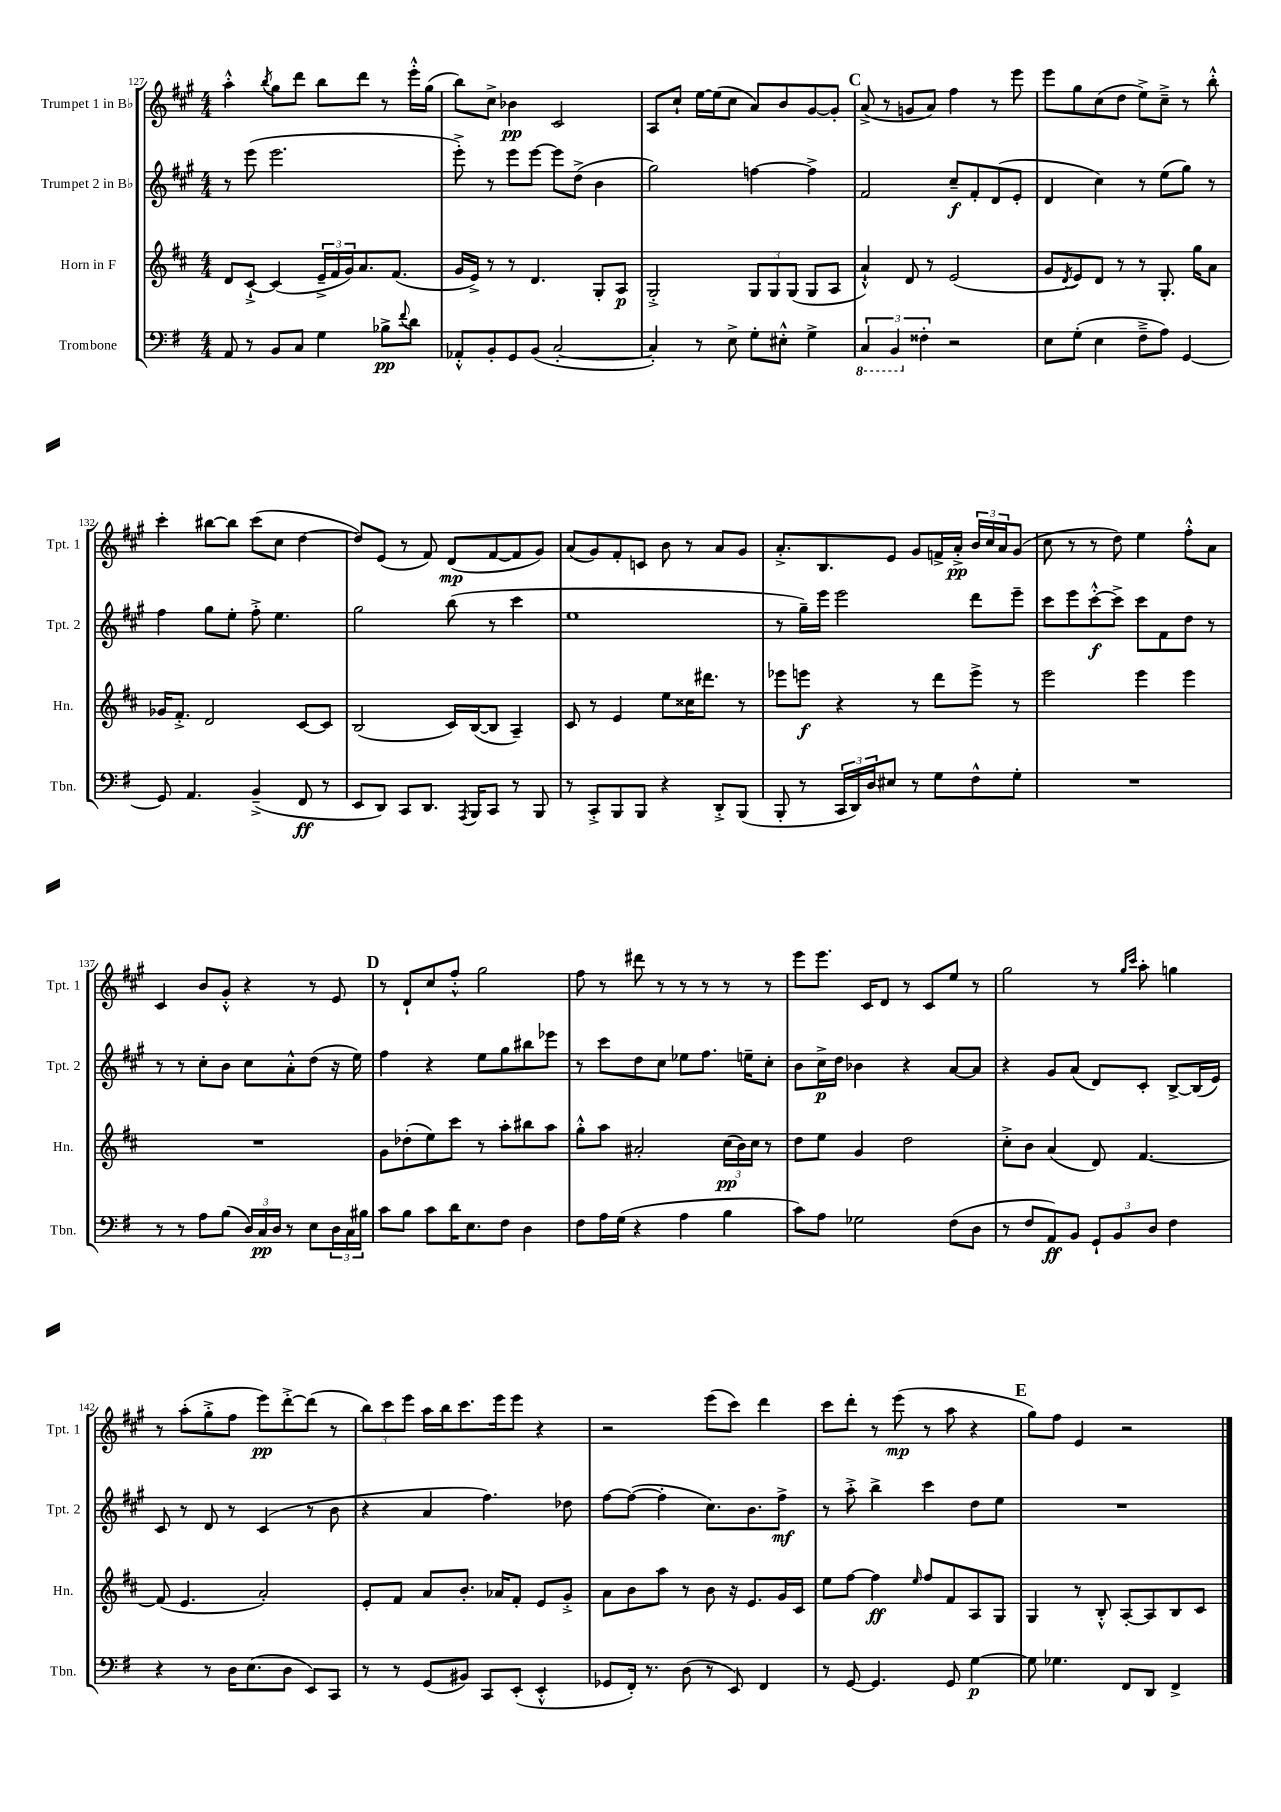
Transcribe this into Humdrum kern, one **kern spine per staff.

**kern	**dynam	**kern	**dynam	**kern	**dynam	**kern	**dynam
*part4	*part4	*part3	*part3	*part2	*part2	*part1	*part1
*staff4	*staff4	*staff3	*staff3	*staff2	*staff2	*staff1	*staff1
*I"Trombone	*	*I"Horn in F	*	*I"Trumpet 2 in B♭	*	*I"Trumpet 1 in B♭	*
*I'Tbn.	*	*I'Hn.	*	*I'Tpt. 2	*	*I'Tpt. 1	*
*clefF4	*	*clefG2	*	*clefG2	*	*clefG2	*
*k[f#]	*	*k[f#c#]	*	*k[f#c#g#]	*	*k[f#c#g#]	*
*M4/4	*	*M4/4	*	*M4/4	*	*M4/4	*
=127	=127	=127	=127	=127	=127	=127	=127
8AA/	.	8d/L	.	8r	.	4aa'^^\	.
8r	.	[8c#`^/J	.	(8eee\	.	.	.
.	.	.	.	.	.	8qbb/	.
8BB/L	.	(4c#/]	.	2.eee\	.	8gg#\L	.
8C/J	.	.	.	.	.	8ddd\J	.
4G\	.	24e~^/LL	.	.	.	8bb\L	.
.	.	24f#/	.	.	.	.	.
.	.	24g/J)	.	.	.	.	.
.	.	8.a/	.	.	.	8ddd\J	.
8B-X^\L	pp	.	.	.	.	8r	.
.	.	(8.f#/J	.	.	.	.	.
8qqf#/	.	.	.	.	.	.	.
8d\J	.	.	.	.	.	16eee'^^\LL	.
.	.	.	.	.	.	(16gg#\JJ	.
=128	=128	=128	=128	=128	=128	=128	=128
8AA-X'^^/L	.	16g/LL	.	8eee'^\)	.	8bb\L)	.
.	.	16e^/JJ)	.	.	.	.	.
8BB'/	.	8r	.	8r	.	8cc#^\J	.
8GG/	.	8r	.	8eee\L	.	4b-X\	pp
(8BB/J	.	4.d/	.	[8eee\J	.	.	.
[2C'/	.	.	.	8eee\L]	.	2c#/	.
.	.	.	.	(8dd^\J	.	.	.
.	.	8G'/L	.	4b\	.	.	.
.	.	8A/J	p	.	.	.	.
=129	=129	=129	=129	=129	=129	=129	=129
4C'/])	.	2G'^/	.	2gg#\)	.	8A/L	.
.	.	.	.	.	.	8cc#`/J	.
8r	.	.	.	.	.	[16ee\LL	.
.	.	.	.	.	.	(16ee\J]	.
8E^\	.	.	.	.	.	8cc#\J	.
8G'\L	.	12G/L	.	[4ffn\	.	8a/L)	.
.	.	12G/	.	.	.	.	.
8E#X'^^\J	.	.	.	.	.	8b/	.
.	.	(12G/J	.	.	.	.	.
4G^\	.	8G/L	.	4ff^\]	.	[8g#/	.
.	.	8A/J	.	.	.	8g#'/J]	.
!!LO:REH:place=s1:t=C
=130	=130	=130	=130	=130	=130	=130	=130
*8ba	*	*	*	*	*	*	*
6CC/	.	4a`^^/)	.	2f#/	.	(8a^/	.
.	.	.	.	.	.	8r	.
6BBB/	.	.	.	.	.	.	.
.	.	8d/	.	.	.	8gn/L	.
*X8ba	*	*	*	*	*	*	*
6F##X'\	.	.	.	.	.	.	.
.	.	8r	.	.	.	8a/J)	.
2r	.	(2e/	.	8cc#~/L	f	4ff#\	.
.	.	.	.	8f#'/	.	.	.
.	.	.	.	(8d/	.	8r	.
.	.	.	.	8e'/J	.	8eee\	.
=131	=131	=131	=131	=131	=131	=131	=131
8E\L	.	8g/L	.	4d/	.	8eee\L	.
.	.	8qd/	.	.	.	.	.
(8G'\J	.	8e/)	.	.	.	8gg#\	.
4E\	.	8d/J	.	4cc#\)	.	(8cc#\	.
.	.	8r	.	.	.	8dd\J	.
8F#~^\L	.	8r	.	8r	.	8ee^\L)	.
8A\J)	.	8.G'/	.	(8ee\L	.	8cc#~^\J	.
[4GG/	.	.	.	8gg#\J)	.	8r	.
.	.	16gg\KL	.	.	.	.	.
.	.	8a\J	.	8r	.	8bb'^^\	.
!!LO:LB:g=z
=132	=132	=132	=132	=132	=132	=132	=132
8GG/]	.	16g-X/KL	.	4ff#\	.	4ccc#'\	.
.	.	8.f#'^/J	.	.	.	.	.
4.AA/	.	.	.	.	.	.	.
.	.	2d/	.	8gg#\L	.	[8bb#X\L	.
.	.	.	.	8ee'\J	.	8bb#\J]	.
(4BB~^/	.	.	.	8ff#'^\	.	(8ccc#\L	.
.	.	.	.	4.ee\	.	8cc#\J	.
8FF#/	ff	[8c#/L	.	.	.	[4dd\	.
8r	.	8c#/J]	.	.	.	.	.
=133	=133	=133	=133	=133	=133	=133	=133
8EE/L	.	(2B/	.	2gg#\	.	8dd/L])	.
8DD/J)	.	.	.	.	.	(8e/J	.
8CC/L	.	.	.	.	.	8r	.
8.DD/J	.	.	.	.	.	8f#/)	.
.	.	16c#/LL)	.	(8bb\	.	(8d/L	mp
8qAAA/	.	.	.	.	.	.	.
16BBB/KL	.	([16B/J	.	.	.	.	.
8CC/J	.	8B/J]	.	8r	.	[8f#/	.
8r	.	4A~/)	.	4ccc#\	.	8f#/]	.
8BBB/	.	.	.	.	.	8g#/J)	.
=134	=134	=134	=134	=134	=134	=134	=134
8r	.	8c#/	.	1ee	.	(8a/L	.
8CC'^/L	.	8r	.	.	.	8g#/)	.
8BBB/	.	4e/	.	.	.	8f#'/	.
8BBB/J	.	.	.	.	.	8cn/J	.
4r	.	8ee\L	.	.	.	8b\	.
.	.	16cc##X\K	.	.	.	8r	.
.	.	8.ddd#X\J	.	.	.	.	.
8DD'^/L	.	.	.	.	.	8a/L	.
(8BBB/J	.	8r	.	.	.	8g#/J	.
=135	=135	=135	=135	=135	=135	=135	=135
8BBB'/	.	8eee-X\L	.	8r	.	8.a'^/L	.
8r	.	8eeen\J	f	16gg#~\LL)	.	.	.
.	.	.	.	16eee\JJ	.	8.B/	.
24CC/LL	.	4r	.	2eee\	.	.	.
24DD/)	.	.	.	.	.	.	.
24D/J	.	.	.	.	.	.	.
8E#X/J	.	.	.	.	.	8e/J	.
8r	.	8r	.	.	.	8g#/L	.
8G\L	.	8ddd\L	.	.	.	16fn^/L	.
.	.	.	.	.	.	16a'^/JJ	pp
8F#^^\	.	8eee^\J	.	8ddd\L	.	24b/LL	.
.	.	.	.	.	.	24cc#/	.
.	.	.	.	.	.	24a/J	.
8G'\J	.	8r	.	8eee~\J	.	(8g#/J	.
=136	=136	=136	=136	=136	=136	=136	=136
1r	.	2eee\	.	8ccc#\L	.	8cc#\	.
.	.	.	.	8eee\	.	8r	.
.	.	.	.	[8ccc#'^^\	f	8r	.
.	.	.	.	8ccc#^\J]	.	8dd\)	.
.	.	4eee\	.	8ccc#\L	.	4ee\	.
.	.	.	.	8f#\	.	.	.
.	.	4eee\	.	8dd\J	.	8ff#'^^\L	.
.	.	.	.	8r	.	8a\J	.
!!LO:LB:g=z
=137	=137	=137	=137	=137	=137	=137	=137
8r	.	1r	.	8r	.	4c#/	.
8r	.	.	.	8r	.	.	.
8A\L	.	.	.	8cc#'\L	.	8b/L	.
(8B\J	.	.	.	8b\J	.	8g#'^^/J	.
24D/LL)	.	.	.	8cc#\L	.	4r	.
24C/	pp	.	.	.	.	.	.
24D/JJ	.	.	.	.	.	.	.
8r	.	.	.	8a'^^\	.	.	.
8E\L	.	.	.	(8dd\J	.	8r	.
24D\L	.	.	.	16r	.	8e/	.
24C\	.	.	.	.	.	.	.
.	.	.	.	16ee\)	.	.	.
24B#X\JJ	.	.	.	.	.	.	.
!!LO:REH:place=s1:t=D
=138	=138	=138	=138	=138	=138	=138	=138
8c\L	.	8g\L	.	4ff#\	.	8r	.
8B\J	.	(8dd-X'\	.	.	.	8d`/L	.
8c\L	.	8ee\)	.	4r	.	8cc#/	.
16d\K	.	8ccc#\J	.	.	.	8ff#'^^/J	.
8.E\	.	.	.	.	.	.	.
.	.	8r	.	8ee\L	.	2gg#\	.
8F#\J	.	8aa'\L	.	8gg#\	.	.	.
4D\	.	8bb#X\	.	8bb#X\	.	.	.
.	.	8aa\J	.	8eee-X\J	.	.	.
=139	=139	=139	=139	=139	=139	=139	=139
8F#\L	.	8gg'^^\L	.	8r	.	8ff#\	.
16A\L	.	8aa\J	.	8ccc#\L	.	8r	.
(16G\JJ	.	.	.	.	.	.	.
4r	.	2a#X'/	.	8dd\	.	8ddd#X\	.
.	.	.	.	8cc#\J	.	8r	.
4A\	.	.	.	8ee-X\L	.	8r	.
.	.	.	.	8.ff#\J	.	8r	.
4B\	.	(24cc#\LL	pp	.	.	8r	.
.	.	24b\)	.	.	.	.	.
.	.	.	.	16een~\KL	.	.	.
.	.	24cc#\JJ	.	.	.	.	.
.	.	8r	.	8cc#'\J	.	8r	.
=140	=140	=140	=140	=140	=140	=140	=140
8c\L)	.	8dd\L	.	8b\L	.	8eee\L	.
8A\J	.	8ee\J	.	16cc#^\L	p	8.eee\J	.
.	.	.	.	16dd\JJ	.	.	.
2G-X\	.	4g/	.	4b-X\	.	.	.
.	.	.	.	.	.	16c#/KL	.
.	.	.	.	.	.	8d/J	.
.	.	2dd\	.	4r	.	8r	.
.	.	.	.	.	.	8c#/L	.
(8F#\L	.	.	.	[8a/L	.	8ee/J	.
8D\J	.	.	.	8a/J]	.	8r	.
=141	=141	=141	=141	=141	=141	=141	=141
8r	.	8cc#'^\L	.	4r	.	2gg#\	.
8F#/L	.	8b\J	.	.	.	.	.
8AA/)	ff	(4a/	.	8g#/L	.	.	.
8BB/J	.	.	.	(8a/J	.	.	.
12GG`/L	.	8d/)	.	8d/L)	.	8r	.
12BB/	.	.	.	.	.	.	.
.	.	.	.	.	.	16qqgg#/LL	.
.	.	.	.	.	.	16qqccc#/JJ	.
.	.	[4.f#/	.	8c#'/J	.	8aa'\	.
12D/J	.	.	.	.	.	.	.
4F#\	.	.	.	[8B^/L	.	4ggn\	.
.	.	.	.	(16B/L]	.	.	.
.	.	.	.	16e/JJ)	.	.	.
!!LO:LB:g=z
=142	=142	=142	=142	=142	=142	=142	=142
4r	.	(8f#/]	.	8c#/	.	8r	.
.	.	4.e/	.	8r	.	(8aa'\L	.
8r	.	.	.	8d/	.	8gg#'^\	.
16D\KL	.	.	.	8r	.	8ff#\J	.
(8.E\	.	.	.	.	.	.	.
.	.	2a'/)	.	(4c#/	.	8eee\L)	pp
8D\J	.	.	.	.	.	[8ddd'^\	.
8EE/L)	.	.	.	8r	.	(8ddd\J]	.
8CC/J	.	.	.	8b\	.	8r	.
=143	=143	=143	=143	=143	=143	=143	=143
8r	.	8e'/L	.	4r	.	12bb\L)	.
.	.	.	.	.	.	12ccc#\	.
8r	.	8f#/J	.	.	.	.	.
.	.	.	.	.	.	12eee\J	.
(8GG/L	.	8a/L	.	4a/	.	16aa\LL	.
.	.	.	.	.	.	16bb\J	.
8BB#X/J)	.	8.b'/J	.	.	.	8.ccc#\	.
8CC/L	.	.	.	4.ff#\)	.	.	.
.	.	16a-X/KL	.	.	.	16eee\k	.
(8EE'/J	.	8f#'/J	.	.	.	8eee\J	.
4EE'^^/	.	8e/L	.	.	.	4r	.
.	.	8g'^/J	.	8dd-X\	.	.	.
=144	=144	=144	=144	=144	=144	=144	=144
8GG-X/L	.	8a\L	.	[8ff#\L	.	2r	.
16FF#'/Jk)	.	8b\	.	(8ff#\J_	.	.	.
8.r	.	.	.	.	.	.	.
.	.	8aa\J	.	4ff#'\]	.	.	.
(8D\	.	8r	.	.	.	.	.
8r	.	8b\	.	8.cc#\L)	.	(8eee\L	.
8EE/)	.	16r	.	.	.	8ccc#\J)	.
.	.	8.e/L	.	8.b\	.	.	.
4FF#/	.	.	.	.	.	4ddd\	.
.	.	16g/L	.	8ff#^\J	mf	.	.
.	.	16c#/JJ	.	.	.	.	.
=145	=145	=145	=145	=145	=145	=145	=145
8r	.	8ee\L	.	8r	.	8ccc#\L	.
[8GG/	.	[8ff#\J	.	8aa'^\	.	8ddd'\J	.
4.GG/]	.	4ff#\]	ff	4bb^\	.	8r	.
.	.	.	.	.	.	(8eee\	mp
.	.	16qqee/	.	.	.	.	.
.	.	8ff#/L	.	4ccc#\	.	8r	.
8GG/	.	8f#/	.	.	.	8aa\	.
[4G\	p	8A/	.	8dd\L	.	4r	.
.	.	8G/J	.	8ee\J	.	.	.
!!LO:REH:place=s1:t=E
=146	=146	=146	=146	=146	=146	=146	=146
8G\]	.	4G/	.	1r	.	8gg#\L)	.
4.G-X\	.	.	.	.	.	8ff#\J	.
.	.	8r	.	.	.	4e/	.
.	.	8B'^^/	.	.	.	.	.
8FF#/L	.	[8A'/L	.	.	.	2r	.
8DD/J	.	8A/]	.	.	.	.	.
4FF#^/	.	8B/	.	.	.	.	.
.	.	8c#/J	.	.	.	.	.
==	==	==	==	==	==	==	==
*-	*-	*-	*-	*-	*-	*-	*-
